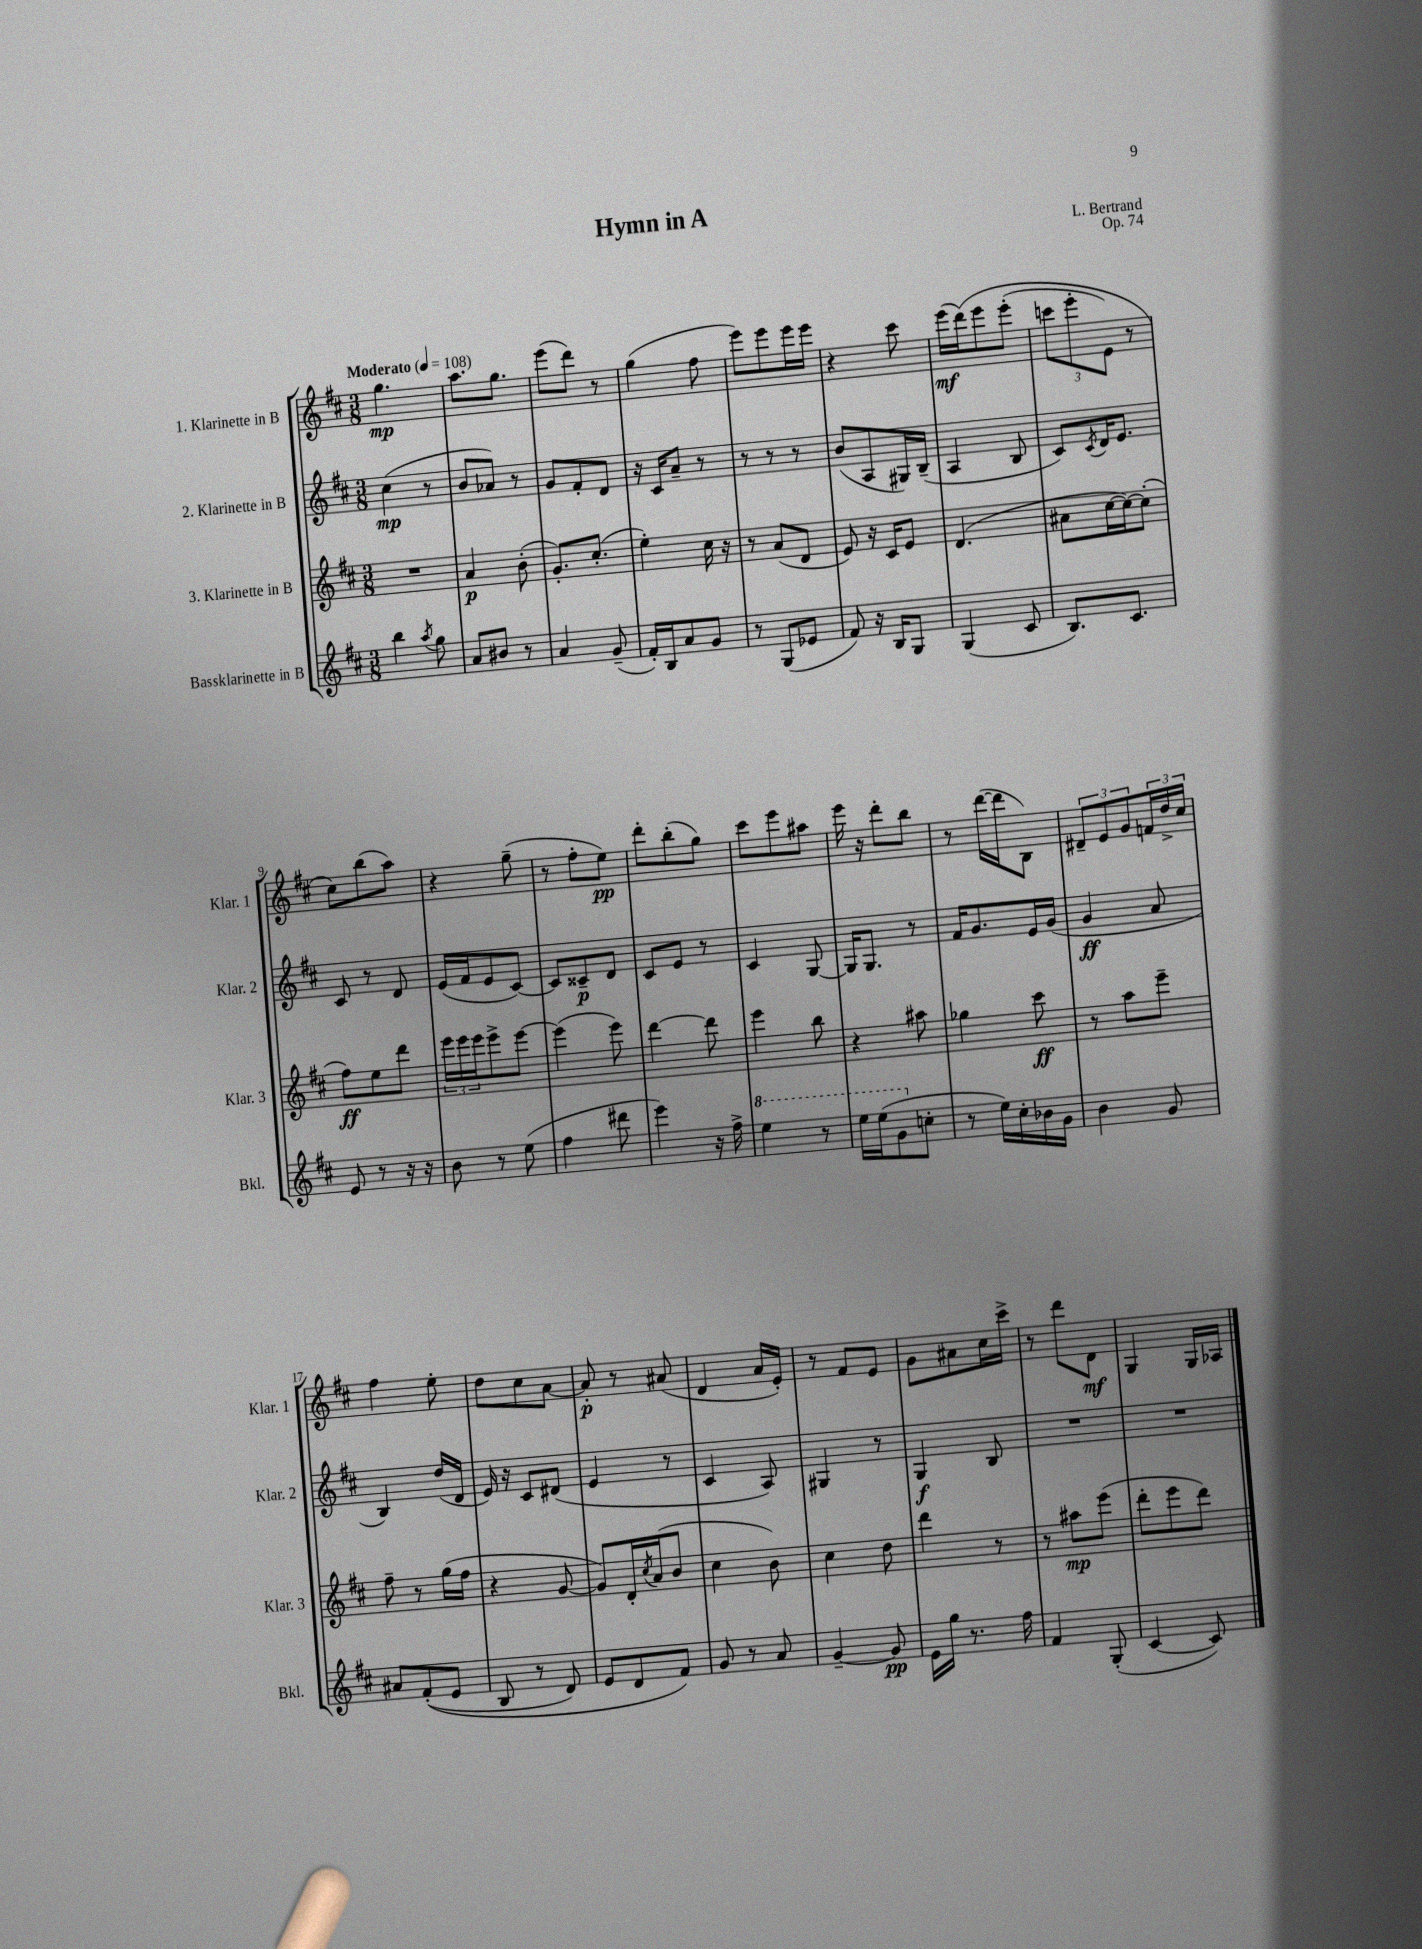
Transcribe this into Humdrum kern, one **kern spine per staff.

**kern	**dynam	**kern	**dynam	**kern	**dynam	**kern	**dynam
*part4	*part4	*part3	*part3	*part2	*part2	*part1	*part1
*staff4	*staff4	*staff3	*staff3	*staff2	*staff2	*staff1	*staff1
*I"Bassklarinette in B	*	*I"3. Klarinette in B	*	*I"2. Klarinette in B	*	*I"1. Klarinette in B	*
*I'Bkl.	*	*I'Klar. 3	*	*I'Klar. 2	*	*I'Klar. 1	*
*clefG2	*	*clefG2	*	*clefG2	*	*clefG2	*
*k[f#c#]	*	*k[f#c#]	*	*k[f#c#]	*	*k[f#c#]	*
*M3/8	*	*M3/8	*	*M3/8	*	*M3/8	*
*MM108	*	*MM108	*	*MM108	*	*MM108	*
=1	=1	=1	=1	=1	=1	=1	=1
!	!	!	!	!	!	!LO:TX:a:B:t=Moderato	!
4bb\	.	4.r	.	(4cc#\	mp	4.gg\	mp
8qaa/	.	.	.	.	.	.	.
8gg\	.	.	.	8r	.	.	.
=2	=2	=2	=2	=2	=2	=2	=2
8a/L	.	4a/	p	8b/L	.	8.aa\L	.
8b#X/J	.	.	.	8a-X/J)	.	.	.
.	.	.	.	.	.	8.gg\J	.
8r	.	(8b'\	.	8r	.	.	.
=3	=3	=3	=3	=3	=3	=3	=3
4a/	.	8.g'/L)	.	8g/L	.	(8eee\L	.
.	.	.	.	8f#'/	.	8ddd\J)	.
.	.	(8.cc#'/J	.	.	.	.	.
(8g~/	.	.	.	8d/J	.	8r	.
=4	=4	=4	=4	=4	=4	=4	=4
16f#'/LL)	.	4ee'\)	.	16r	.	(4gg\	.
16B/J	.	.	.	16c#/KL	.	.	.
8a/	.	.	.	8a~/J	.	.	.
8g/J	.	16cc#\	.	8r	.	8ff#\	.
.	.	16r	.	.	.	.	.
=5	=5	=5	=5	=5	=5	=5	=5
8r	.	8r	.	8r	.	8eee\L)	.
(8G/L	.	(8a/L	.	8r	.	8eee\	.
8e-X/J	.	8d/J	.	8r	.	16eee\L	.
.	.	.	.	.	.	16eee\JJ	.
=6	=6	=6	=6	=6	=6	=6	=6
8f#/)	.	8e/)	.	(8b/L	.	4r	.
16r	.	16r	.	8A/	.	.	.
16B/KL	.	16c#/KL	.	.	.	.	.
8G/J	.	8e/J	.	16G#X/L)	.	8ccc#\	.
.	.	.	.	(16B~/JJ	.	.	.
=7	=7	=7	=7	=7	=7	=7	=7
(4G/	.	(4.d/	.	4A/	.	(16eee\LL	mf
.	.	.	.	.	.	(16ddd\J)	.
.	.	.	.	.	.	8eee\	.
8c#/	.	.	.	8B/	.	(8eee'\J	.
=8	=8	=8	=8	=8	=8	=8	=8
8.B/L)	.	8a#X\L	.	8c#/L)	.	12cccn\L	.
.	.	.	.	.	.	12eee'\	.
.	.	.	.	8qc#/	.	.	.
.	.	[16cc#\L	.	16d/K	.	.	.
.	.	.	.	.	.	12e\J)	.
8.c#/J	.	16cc#\J_)	.	8.e/J	.	.	.
.	.	(8cc#'\J]	.	.	.	8r	.
!!LO:LB:g=z
=9	=9	=9	=9	=9	=9	=9	=9
8e/	.	8ff#\L)	ff	8c#/	.	8cc#\L)	.
8r	.	8ee\	.	8r	.	(8bb\	.
16r	.	8ddd\J	.	8d/	.	8aa\J)	.
16r	.	.	.	.	.	.	.
=10	=10	=10	=10	=10	=10	=10	=10
8b\	.	24eee\LL	.	(16e/LL	.	4r	.
.	.	24eee\	.	.	.	.	.
.	.	.	.	16f#/J	.	.	.
.	.	24eee\J	.	.	.	.	.
8r	.	8eee^\	.	8e/	.	.	.
(8ee\	.	[8eee\J	.	[8c#/J)	.	(8gg~\	.
=11	=11	=11	=11	=11	=11	=11	=11
4ff#\	.	(4eee\]	.	8c#/L]	.	8r	.
.	.	.	.	8c##X~/	p	8ff#'\L	.
8ddd#X\	.	8eee\)	.	8d/J	.	8ee\J)	pp
=12	=12	=12	=12	=12	=12	=12	=12
4eee\)	.	[4ddd\	.	8c#/L	.	8ddd'\L	.
.	.	.	.	8e/J	.	(8bb'\	.
16r	.	8ddd\]	.	8r	.	8gg\J)	.
16ff#^\	.	.	.	.	.	.	.
=13	=13	=13	=13	=13	=13	=13	=13
*8va	*	*	*	*	*	*	*
4eee\	.	4eee\	.	4c#/	.	8ccc#\L	.
.	.	.	.	.	.	8eee\	.
8r	.	8bb\	.	[8G/	.	8aa#X\J	.
=14	=14	=14	=14	=14	=14	=14	=14
16eee\LL	.	4r	.	16G/KL]	.	16eee\	.
(16eee\J	.	.	.	8.G/J	.	16r	.
8gg\	.	.	.	.	.	8ddd'\L	.
*X8va	*	*	*	*	*	*	*
8ccn'\J	.	8aa#X\	.	8r	.	8bb\J	.
=15	=15	=15	=15	=15	=15	=15	=15
8r	.	4gg-X\	.	16f#/KL	.	8r	.
.	.	.	.	8.g/	.	.	.
16ee\LL)	.	.	.	.	.	([16ddd\LL	.
16cc#'\	.	.	.	.	.	16ddd\J]	.
16b-X\	.	8ccc#\	ff	16e/L	.	8B\J)	.
16g\JJ	.	.	.	(16g/JJ	.	.	.
=16	=16	=16	=16	=16	=16	=16	=16
4b\	.	8r	.	4g/	ff	12d#X~/L	.
.	.	.	.	.	.	12e/	.
.	.	8aa\L	.	.	.	.	.
.	.	.	.	.	.	12g/	.
8g/	.	8eee~\J	.	8a/	.	24fn/L	.
.	.	.	.	.	.	24dd^/	.
.	.	.	.	.	.	24cc#/JJ	.
!!LO:LB:g=z
=17	=17	=17	=17	=17	=17	=17	=17
8a#X/L	.	8ff#~\	.	4B/)	.	4ff#\	.
((8f#'/	.	8r	.	.	.	.	.
8e/J	.	(16gg\LL	.	(16dd/LL	.	8ee'\	.
.	.	16ff#\JJ	.	16d/JJ	.	.	.
=18	=18	=18	=18	=18	=18	=18	=18
8B/	.	4r	.	16e/)	.	8dd\L	.
.	.	.	.	16r	.	.	.
8r	.	.	.	8c#/L	.	8cc#\	.
8d/)	.	[8g/	.	(8d#X/J	.	[8a\J	.
=19	=19	=19	=19	=19	=19	=19	=19
8e/L	.	8g/L])	.	4e/	.	8a'/]	p
8d/	.	16d'/L	.	.	.	8r	.
.	.	8qcc#/	.	.	.	.	.
.	.	(16a/J	.	.	.	.	.
8f#/J)	.	8b/J	.	8r	.	(8a#X/	.
=20	=20	=20	=20	=20	=20	=20	=20
8g/	.	4cc#\	.	4c#/	.	4d/	.
8r	.	.	.	.	.	.	.
8a/	.	8b\)	.	8A/)	.	16a/LL	.
.	.	.	.	.	.	16e'/JJ)	.
=21	=21	=21	=21	=21	=21	=21	=21
[4g~/	.	4cc#\	.	4G#X/	.	8r	.
.	.	.	.	.	.	8f#/L	.
8g/]	pp	8dd\	.	8r	.	8e/J	.
=22	=22	=22	=22	=22	=22	=22	=22
16e\LL	.	4ddd\	.	4G/	f	8g\L	.
16gg\JJ	.	.	.	.	.	.	.
8.r	.	.	.	.	.	8a#X\	.
.	.	8r	.	8B/	.	16cc#\L	.
16ff#\	.	.	.	.	.	16ccc#^\JJ	.
=23	=23	=23	=23	=23	=23	=23	=23
4f#/	.	8r	.	4.r	.	8r	.
.	.	8aa#X\L	mp	.	.	8ddd\L	.
(8G'/	.	(8eee\J	.	.	.	8d\J	mf
=24	=24	=24	=24	=24	=24	=24	=24
[4c#/	.	8ddd'\L	.	4.r	.	4G/	.
.	.	8eee\	.	.	.	.	.
8c#/])	.	8ddd\J)	.	.	.	16G/LL	.
.	.	.	.	.	.	16A-X/JJ	.
==	==	==	==	==	==	==	==
*-	*-	*-	*-	*-	*-	*-	*-
